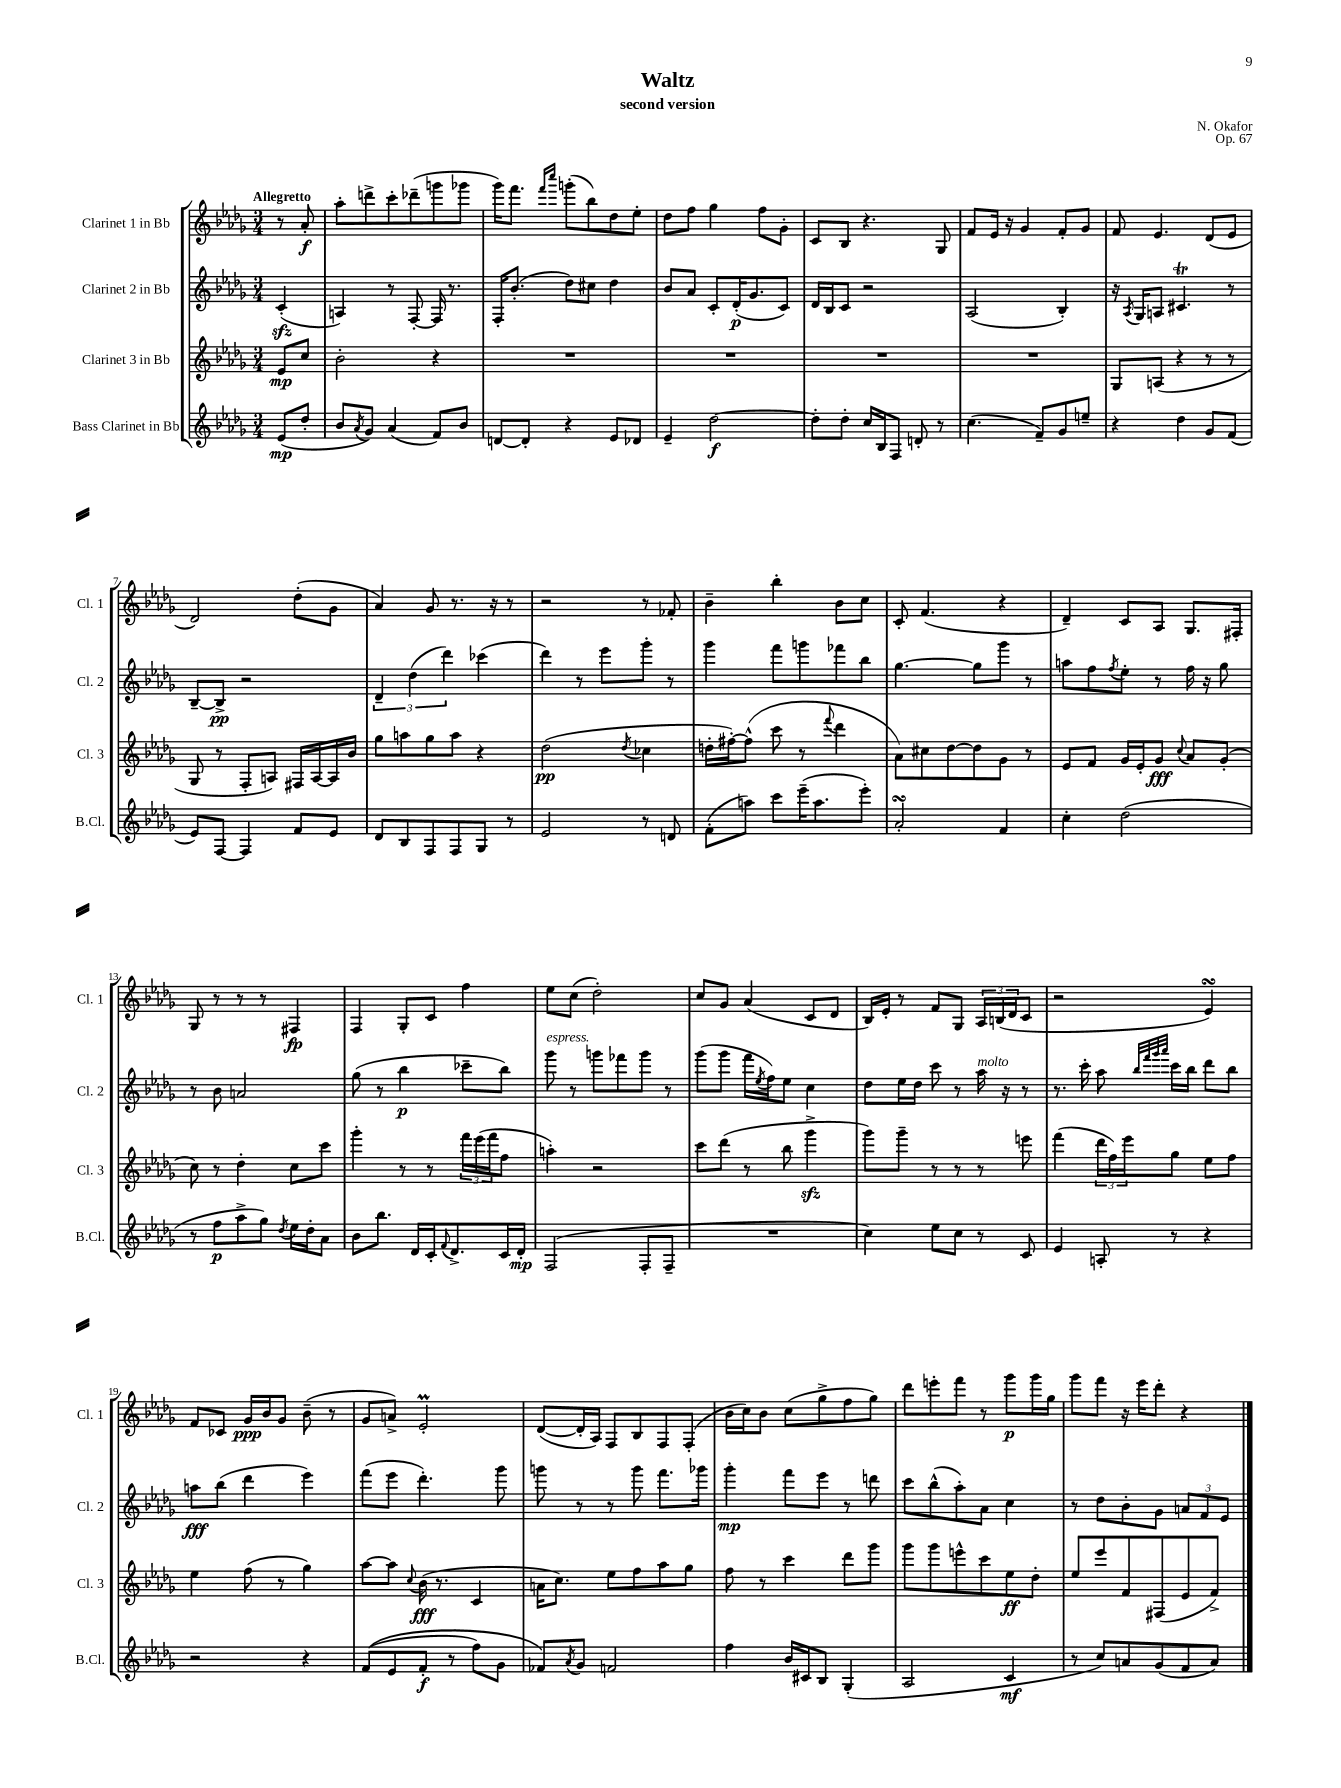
\header { title = "Waltz" composer = "N. Okafor" subtitle = "second version" opus = "Op. 67" }
<<
\new StaffGroup <<
\new Staff = "s0" \with { instrumentName = "Clarinet 1 in Bb" shortInstrumentName = "Cl. 1" } {
    \clef treble \key des \major \numericTimeSignature \time 3/4 \partial 4 \tempo "Allegretto"
    r8 aes'8-.\f |
    aes''8-. d'''8-> c'''8-. des'''8--( g'''8 ges'''8 |
    ges'''16) f'''8. \grace { f'''16 c''''16 } g'''8-.( bes''8) des''8 ees''8-. |
    des''8 f''8 ges''4 f''8 ges'8-. |
    c'8 bes8 r4. ges8 |
    f'8 ees'16 r16 ges'4 f'8-. ges'8 |
    f'8 ees'4. des'8( ees'8 |
    des'2) des''8-.( ges'8 |
    aes'4) ges'8 r8. r16 r8 |
    r2 r8 fes'8-. |
    bes'4-- bes''4-. bes'8 c''8 |
    c'8-. f'4.( r4 |
    des'4--) c'8 aes8 ges8. fis16-. |
    ges8 r8 r8 r8 fis4\fp |
    f4 ges8-. c'8 f''4 |
    ees''8 c''8( des''2-.) |
    c''8 ges'8 aes'4( c'8 des'8 |
    bes16) ees'16-. r8 f'8 ges8 \tuplet 3/2 { aes16 b16( des'16 } c'8 |
    r2 ees'4\turn) |
    f'8 ces'8 ges'16\ppp bes'16 ges'8 bes'8--( r8 |
    ges'8 a'8->) ees'2-.\prall |
    des'8~( des'16-. aes16) f8 bes8 f8 f8-.( |
    bes'16 c''16) bes'8 c''8( ges''8-> f''8 ges''8) |
    des'''8 e'''8-. f'''8 r8 ges'''8\p ges'''16 ges''16 |
    ges'''8 f'''8 r16 ees'''16 des'''8-. r4 \bar "|." |
}
\new Staff = "s1" \with { instrumentName = "Clarinet 2 in Bb" shortInstrumentName = "Cl. 2" } {
    \clef treble \key des \major \numericTimeSignature \time 3/4 \partial 4
    c'4-.\sfz( |
    a4) r8 f8~-. f16 r8. |
    f16-. bes'8.-.( des''8) cis''8 des''4 |
    bes'8 aes'8 c'8-. des'16-.\p( ges'8. c'8) |
    des'16 bes16 c'8 r2 |
    aes2( bes4-.) |
    r16 \acciaccatura { aes8 } ges16 a8 cis'4.\trill r8 |
    bes8~-- bes8->\pp r2 |
    \tuplet 3/2 { des'4-- des''4( des'''4) } ces'''4( |
    des'''4) r8 ees'''8 ges'''8-. r8 |
    ges'''4 f'''8 g'''8 fes'''8 bes''8 |
    ges''4.~ ges''8 ges'''8 r8 |
    a''8 f''8 \acciaccatura { f''8 } ees''8-. r8 f''16 r16 ges''8 |
    r8 bes'8 a'2 |
    ges''8( r8 bes''4\p ces'''8-- bes''8) |
    ges'''8^\markup { \italic "espress." } r8 g'''8 fes'''8 g'''8 r8 |
    ges'''8( ges'''8 f'''16 \acciaccatura { ees''8 } f''16) ees''8 c''4 |
    des''8 ees''16 des''16 c'''8 r8 aes''16^\markup { \italic "molto" } r16 r8 |
    r8. c'''16-. aes''8 \grace { bes''32 f'''32 ges'''32 aes'''32 } c'''16 bes''16 des'''8 bes''8 |
    a''8\fff bes''8( des'''4 ees'''4) |
    f'''8( ees'''8 des'''4.-.) ges'''8 |
    g'''8 r8 r8 g'''8 f'''8. ges'''16 |
    ges'''4-.\mp f'''8 ees'''8 r8 d'''8 |
    c'''8 bes''8-^( aes''8-.) aes'8 c''4 |
    r8 des''8 bes'8-. ges'8 \tuplet 3/2 { a'8 f'8 ees'8 } \bar "|." |
}
\new Staff = "s2" \with { instrumentName = "Clarinet 3 in Bb" shortInstrumentName = "Cl. 3" } {
    \clef treble \key des \major \numericTimeSignature \time 3/4 \partial 4
    ees'8\mp c''8 |
    bes'2-. r4 |
    R2. |
    R2. |
    R2. |
    R2. |
    ges8 a8( r4 r8 r8 |
    ges8 r8 f8-. a8) fis16 a16~ a16 bes'16 |
    ges''8 a''8 ges''8 a''8 r4 |
    des''2\pp( \acciaccatura { des''8 } ces''4 |
    d''16-. fis''16~-.) fis''8-^( c'''8 r8 \appoggiatura { f'''8 } des'''4 |
    aes'8) cis''8 des''8~ des''8 ges'8 r8 |
    ees'8 f'8 ges'16 ees'16-. ges'8\fff \appoggiatura { c''8 } aes'8 ges'8-.( |
    c''8) r8 des''4-. c''8 c'''8 |
    ges'''4-. r8 r8 \tuplet 3/2 { f'''16 ees'''16( f'''16 } f''8 |
    a''4-.) r2 |
    c'''8 des'''8( r8 bes''8 ges'''4->\sfz |
    ges'''8) ges'''8-- r8 r8 r8 e'''8 |
    f'''4( \tuplet 3/2 { des'''16 f''16) ees'''16 } ges''8 ees''8 f''8 |
    ees''4 f''8( r8 ges''4) |
    aes''8~ aes''8 \appoggiatura { c''8 } bes'16\fff( r8. c'4 |
    a'16 c''8.) ees''8 f''8 aes''8 ges''8 |
    f''8 r8 c'''4 des'''8 ges'''8 |
    ges'''8 ges'''8 e'''8-^ c'''8 ees''8\ff des''8-. |
    ees''8 ees'''8 f'8 fis8( ees'8 f'8->) \bar "|." |
}
\new Staff = "s3" \with { instrumentName = "Bass Clarinet in Bb" shortInstrumentName = "B.Cl." } {
    \clef treble \key des \major \numericTimeSignature \time 3/4 \partial 4
    ees'8\mp( des''8-. |
    bes'8 \acciaccatura { aes'8 } ges'8) aes'4( f'8) bes'8 |
    d'8~ d'8-. r4 ees'8 des'8 |
    ees'4-- des''2~\f |
    des''8-. des''8-. c''16 bes16 f8 d'8-. r8 |
    c''4.( f'8--) ges'8 e''8-- |
    r4 des''4 ges'8 f'8( |
    ees'8) f8~ f4 f'8 ees'8 |
    des'8 bes8 f8 f8 ges8 r8 |
    ees'2 r8 d'8 |
    f'8-.( a''8) c'''8 ees'''16--( a''8. ees'''8-.) |
    aes'2-.\turn f'4 |
    c''4-. des''2( |
    r8 f''8\p aes''8-> ges''8) \acciaccatura { des''8 } ees''16 des''16-. aes'8 |
    bes'8 bes''8. des'16 c'16-. \appoggiatura { f'8 } des'8.-> c'16 des'16-.\mp |
    f2( f8-. f8-- |
    R2. |
    c''4) ees''8 c''8 r8 c'8 |
    ees'4 a8-. r8 r4 |
    r2 r4 |
    f'8(\( ees'8 f'8-.\f r8 f''8) ges'8 |
    fes'8\) \acciaccatura { aes'8 } ges'8 f'2 |
    f''4 bes'16 cis'16 bes8 ges4-.( |
    aes2 c'4\mf |
    r8 c''8) a'8 ges'8( f'8 a'8) \bar "|." |
}
>>
>>
